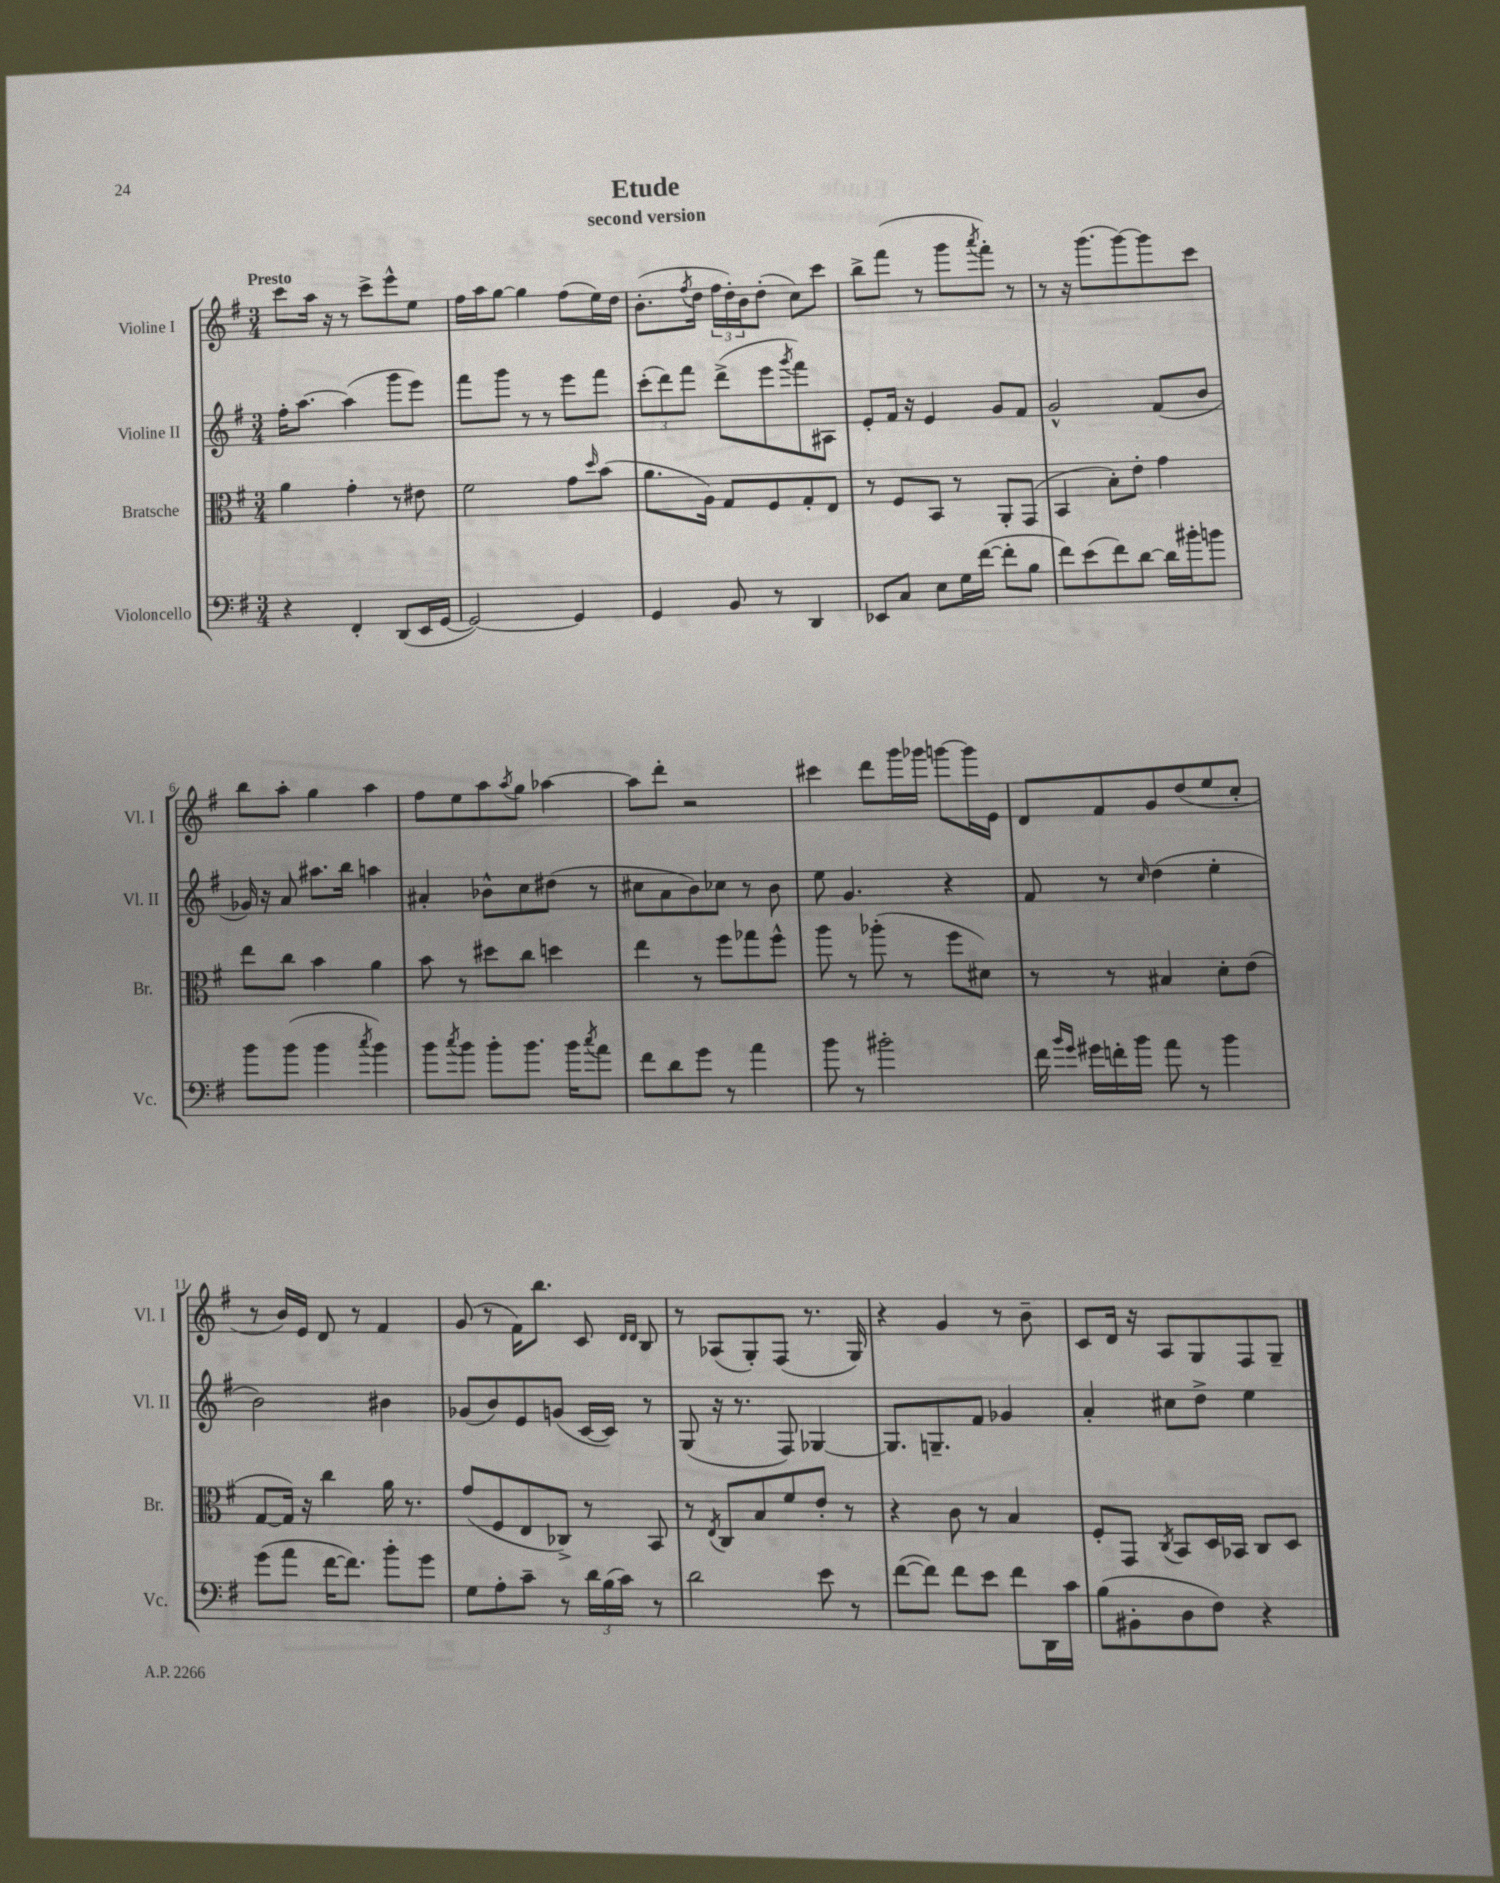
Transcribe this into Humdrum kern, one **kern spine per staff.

**kern	**kern	**kern	**kern
*staff4	*staff3	*staff2	*staff1
*clefF4	*clefC3	*clefG2	*clefG2
*k[f#]	*k[f#]	*k[f#]	*k[f#]
*M3/4	*M3/4	*M3/4	*M3/4
4r	4a	16ff#'	8ccc
.	.	[8.aa	.
.	.	.	16aa
.	.	.	16r
4FF#'	4g'	(4aa]	8r
.	.	.	8ccc^
(8DD	8r	8ggg	8eee^^
16EE	8e#	8eee)	8ee
[16GG	.	.	.
=	=	=	=
2GG_)	2f#	8fff#	16ff#
.	.	.	16aa
.	.	8ggg	[8gg
.	.	8r	4gg]
.	.	8r	.
4GG]	8g	8eee	(8ff#
.	16qqdd	.	.
.	(8b	8fff#	16ee)
.	.	.	16dd
=	=	=	=
4GG	8.a	(12ccc'	(8.b'
.	.	12ddd)	.
.	.	12fff#	.
.	.	.	8qff#
.	16A)	.	16dd
8BB	8G	(8ddd^	24ff#
.	.	.	24dd')
.	.	.	24b
8r	8F#	8eee	(8dd'
.	.	8qggg	.
4DD	8G'	8fff#)	8cc)
.	8E	8A#	8ccc
=	=	=	=
8EE-	8r	8e'	8bb^
8C	8F#	16f#	(8fff#
.	.	16r	.
8E	8BB	4e	8r
16G	8r	.	8ggg
([16f#	.	.	.
.	.	.	8qaaa
8f#']	8AA'	8g	8fff#')
8B	(8GG	8f#	8r
=	=	=	=
8f#)	4BB	2g^^	8r
(8e	.	.	16r
.	.	.	(8.ggg
8f#)	8B')	.	.
[8d	8e'	.	[8ggg)
16d]	4g	(8f#	8ggg]
16b#'	.	.	.
8b	.	8b	8ccc
=	=	=	=
8b	8ee	16g-)	8bb
.	.	16r	.
(8b	8cc	8a	8aa'
4b	4b	8.aa#	4gg
.	.	16bb	.
8qcc	.	.	.
4b)	4a	4aa	4aa
=	=	=	=
8b	8b	4a#'	8ff#
8qcc	.	.	.
8b	8r	.	8ee
8b'	8dd#	8b-^^	8aa
.	.	.	8qaa
8.b	8cc	8cc	8gg
.	4dd	(8dd#	[4aa-
16b	.	.	.
8qcc	.	.	.
8a	.	8r	.
=	=	=	=
8f#	4ee	8cc#	8aa-]
8d	.	8a	8ddd'
8g	8r	8b)	2r
8r	8ff#	8cc-	.
4a	8gg-	8r	.
.	8ff#^^	8b	.
=	=	=	=
8b	8aa	8ee	4ccc#
8r	8r	4.g	.
2b#'	(8aa-'	.	8ddd
.	8r	.	16ggg
.	.	.	16ggg-
.	8ff#	4r	[8ggg
.	8d#)	.	16ggg]
.	.	.	16e
=	=	=	=
16f#	8r	8f#	8d
16qqb	.	.	.
16qqg	.	.	.
16g#	.	.	.
16f'	8r	8r	8f#
16b	.	.	.
.	.	16qqcc	.
8a	4B#	(4dd	8g
8r	.	.	(8dd
4b	8d'	4ee'	8ee
.	(8e	.	8cc'
=	=	=	=
(8g	[8G	2b)	8r
8a	16G])	.	16b)
.	16r	.	16e
[16f#	4cc	.	8d
8.f#])	.	.	.
.	.	.	8r
8b'	16a	4b#	4f#
.	8.r	.	.
8g	.	.	.
=	=	=	=
8G	(8g	(8g-	(8g
8A'	8F#	8b)	8r
8c~	8E	8e	16f#)
.	.	.	8.bb
8r	8C-^)	(8g	.
24d	8r	[16c	8c
(24B	.	.	.
.	.	16c])	.
24c)	.	.	.
.	.	.	16qqd
.	.	.	16qqd
8r	8BB	8r	8B
=	=	=	=
2d	8r	(8G	8r
.	8qE	.	.
.	8C	16r	(8A-
.	.	8.r	.
.	8B	.	8G')
.	8f#	8F#)	(8F#
8e	8e'	[4G-	8.r
8r	8r	.	.
.	.	.	16G)
=	=	=	=
([8f#	4r	8.G-]	4r
8f#])	.	.	.
.	.	8.G~	.
8f#	8c	.	4g
8e	8r	8f#	.
8f#	4B	4g-	8r
16DD	.	.	8b~
16c	.	.	.
=	=	=	=
(8B	8F#'	4a'	8c
8BB#'	8GG	.	16d
.	.	.	16r
.	8qC	.	.
8D	8BB	8cc#	8A
8F#)	16D	8dd^	8G
.	16BB-	.	.
4r	8C	4ee	8F#
.	8D	.	8G~
==	==	==	==
*-	*-	*-	*-
